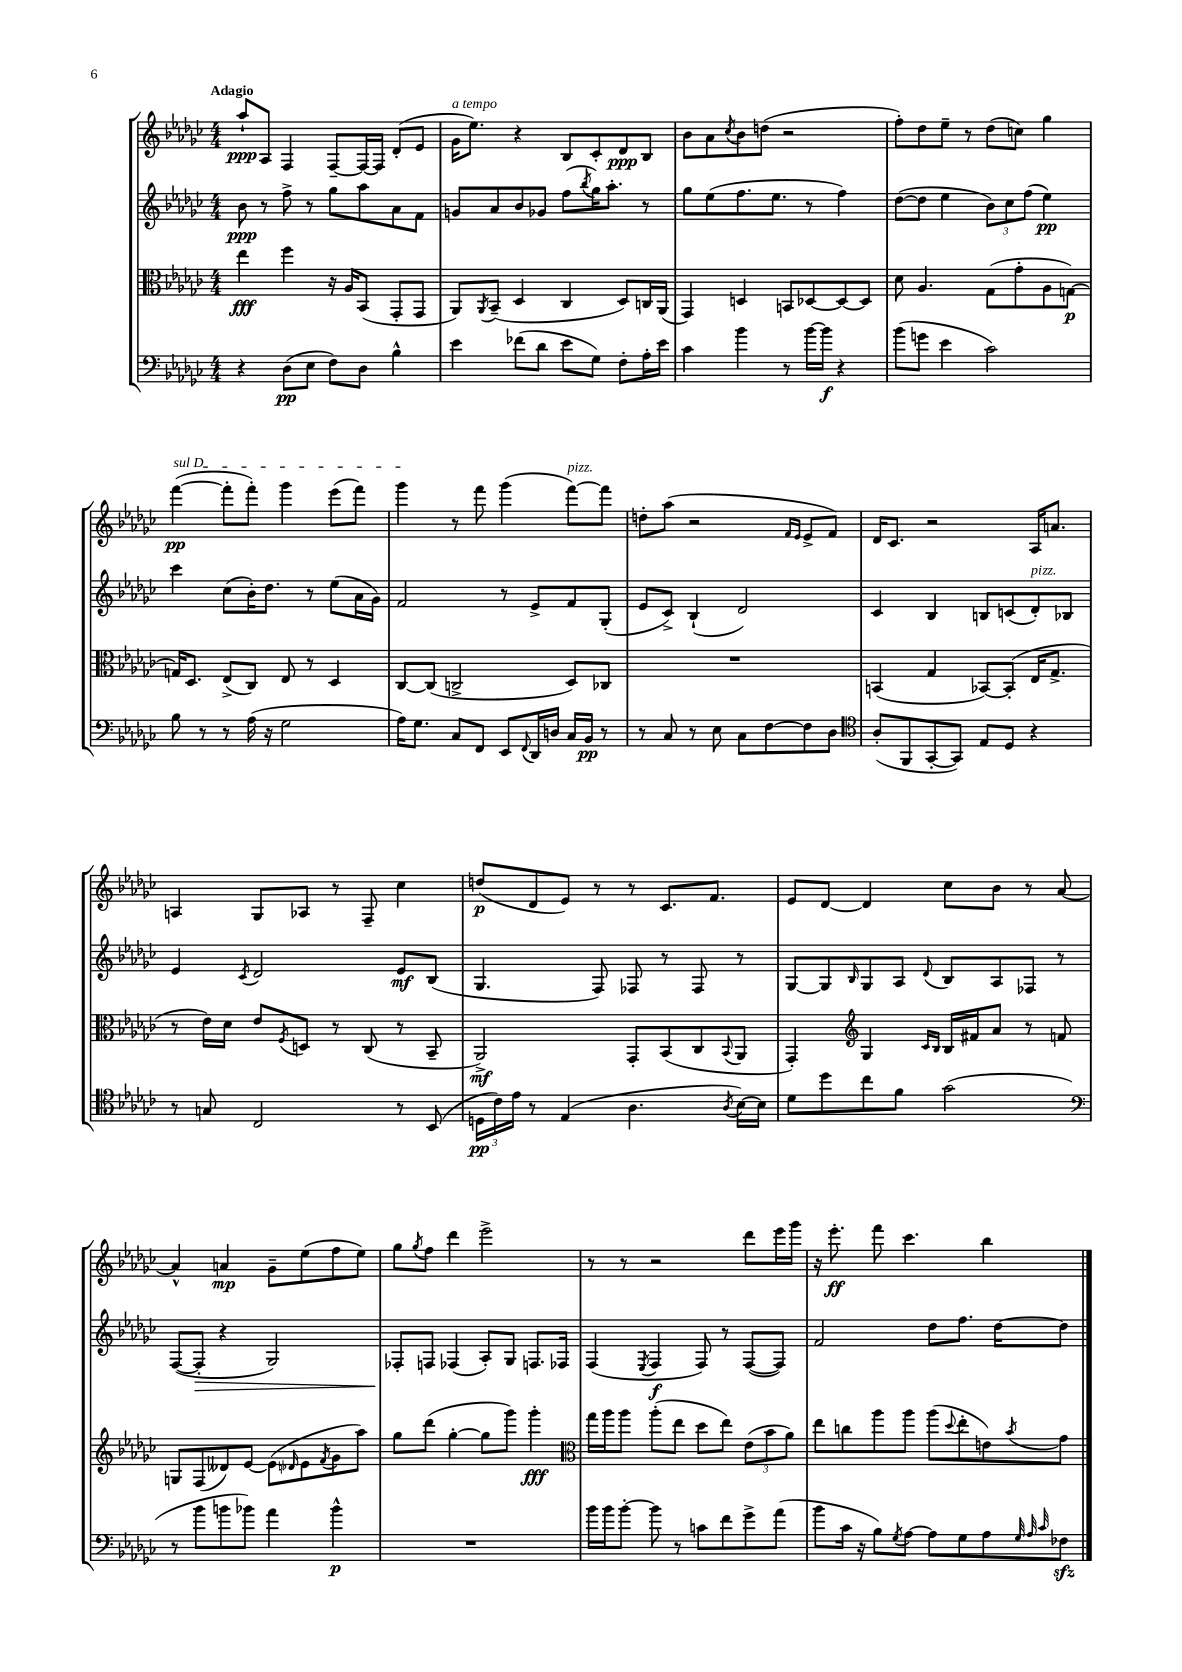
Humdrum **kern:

**kern	**kern	**kern	**kern
*staff4	*staff3	*staff2	*staff1
*clefF4	*clefC3	*clefG2	*clefG2
*k[b-e-a-d-g-c-]	*k[b-e-a-d-g-c-]	*k[b-e-a-d-g-c-]	*k[b-e-a-d-g-c-]
*M4/4	*M4/4	*M4/4	*M4/4
4r	4ee-	8b-	8aa-`
.	.	8r	8A-
(8D-	4ff	8ff^	4F
8E-	.	8r	.
8F)	16r	8gg-	[8F~
.	16A-	.	.
8D-	(8BB-	8aa-	16F_
.	.	.	16F]
4B-^^	8GG-'	8a-	(8d-'
.	8GG-	8f	8e-
=	=	=	=
4e-	8AA-)	8g	16g-
.	.	.	8.ee-)
.	8qAA-	.	.
.	(8BB-~	8a-	.
(8f-	4D-	8b-	4r
8d-	.	8g-	.
8e-	4C-	(8ff	8B-
.	.	8qbb-	.
8G-)	.	16gg-)	8c-'
.	.	8.aa-'	.
8F'	8D-)	.	8d-
16A-'	16C	8r	8B-
16e-	(16AA-	.	.
=	=	=	=
4c-	4GG-)	8gg-	8b-
.	.	(8ee-	8a-
.	.	.	8qcc-
4b-	4D	8.ff	8b-
.	.	.	(8dd
.	.	8.ee-	.
8r	8BB	.	2r
[16b-	[8D-	8r	.
16b-]	.	.	.
4r	8D-_	4ff)	.
.	8D-]	.	.
=	=	=	=
(8b-	8d-	([8dd-	8ff')
8g	4.A-	8dd-]	8dd-
4e-	.	4ee-	8ee-~
.	.	.	8r
2c-)	(8G-	12b-)	(8dd-
.	.	12cc-	.
.	8g-'	.	8cc)
.	.	(12ff	.
.	8A-	4ee-)	4gg-
.	[8G)	.	.
=	=	=	=
8B-	16G]	4ccc-	([4fff
.	8.D-	.	.
8r	.	.	.
8r	(8E-^	(8cc-	8fff']
(16A-	8C-)	16b-')	8fff')
16r	.	8.dd-	.
2G-	8E-	.	4ggg-
.	8r	8r	.
.	4D-	(8ee-	(8eee-
.	.	16a-	8fff)
.	.	16g-)	.
=	=	=	=
16A-)	[8C-	2f	4ggg-
8.G-	.	.	.
.	(8C-]	.	.
8C-	2C^	.	8r
8FF	.	.	8fff
8EE-	.	8r	(4ggg-
8qqFF	.	.	.
16DD-	.	8e-^	.
16D	.	.	.
16C-	8D-)	8f	[8fff)
16BB-	.	.	.
8r	8C-	(8G-'	8fff]
=	=	=	=
8r	1r	8e-	8dd'
8C-	.	8c-^)	(8aa-
8r	.	(4B-`	2r
8E-	.	.	.
8C-	.	2d-)	.
[8F	.	.	.
.	.	.	16qqf
.	.	.	16qqe-
8F]	.	.	8e-^
8D-	.	.	8f)
=	=	=	=
*clefC4	*	*	*
(8A-'	(4BB	4c-	16d-
.	.	.	8.c-
8FF	.	.	.
[8GG-'	4G-	4B-	2r
8GG-])	.	.	.
8E-	[8BB-)	8B	.
8D-	(8BB-']	(8c	.
4r	16E-	8d-')	16A-
.	8.G-^	.	8.a
.	.	8B-	.
=	=	=	=
8r	8r	4e-	4A
8G	16e-)	.	.
.	16d-	.	.
.	.	8qc-	.
2C-	8e-	2d-	8G-
.	8qF	.	.
.	8D	.	8A-
.	8r	.	8r
.	(8C-	.	8F~
8r	8r	8e-	4cc-
(8BB-	8BB-~	(8B-	.
=	=	=	=
24D	2AA-^)	4.G-	(8dd
24c-)	.	.	.
24e-	.	.	.
8r	.	.	8d-
(4E-	.	.	8e-)
.	.	8F)	8r
4.A-	8GG-'	8F-	8r
.	(8BB-	8r	8.c-
.	8C-	8F-	.
.	.	.	8.f
8qA-	8qqBB-	.	.
[16B-)	8AA-	8r	.
16B-]	.	.	.
=	=	=	=
8d-	4GG-')	[8G-	8e-
8dd-	.	8G-]	[8d-
*	*clefG2	*	*
.	.	16qqB-	.
8cc-	4G-	8G-	4d-]
8f	.	8A-	.
.	16qqc-	.	.
.	16qqB-	8qqd-	.
(2g-	16B-	8B-	8cc-
.	16f#	.	.
.	8a-	8A-	8b-
.	8r	8F-	8r
.	8f	8r	[8a-
=	=	=	=
*clefF4	*	*	*
8r	8G	([8F	4a-^^]
8b-	(8F	8F']	.
8b	8d--)	4r	4a
8b-)	[8e-	.	.
4a-	(8e-]	2G-)	8g-~
.	16qqd-	.	.
.	8e-	.	(8ee-
.	8qf	.	.
4b-^^	8g-	.	8ff
.	8aa-)	.	8ee-)
=	=	=	=
1r	8gg-	8F-'	8gg-
.	.	.	8qgg-
.	(8ddd-	8F	8ff
.	[4gg-'	(4F-	4ddd-
.	8gg-]	8A-')	2eee-^
.	8ggg-)	8G-	.
.	4ggg-'	8.F	.
.	.	16F-	.
=	=	=	=
*	*clefC3	*	*
16b-	16gg-	(4F	8r
16b-	16aa-	.	.
[8b-'	8aa-	.	8r
.	.	8qE-	.
8b-]	(8aa-'	4F	2r
8r	8ee-	.	.
8c	8dd-	8F)	.
8f	8ee-)	8r	.
8g-^	(12e-	([8F	8ddd-
.	12b-	.	.
(8a-	.	8F])	16eee-
.	12a-)	.	.
.	.	.	16ggg-
=	=	=	=
8b-	8ee-	2f	16r
.	.	.	8.eee-'
16c-	8cc	.	.
16r	.	.	.
8B-)	8aa-	.	8fff
8qG-	.	.	.
[8A-	8aa-	.	4.ccc-
8A-]	(8aa-	8dd-	.
.	8qqdd-	.	.
8G-	8ee-'	8.ff	.
8A-	8e)	.	4bb-
.	.	[16dd-	.
32qqG-	.	.	.
32qqA-	.	.	.
32qqc-	8qb-	.	.
8F-	8g-	8dd-]	.
==	==	==	==
*-	*-	*-	*-
